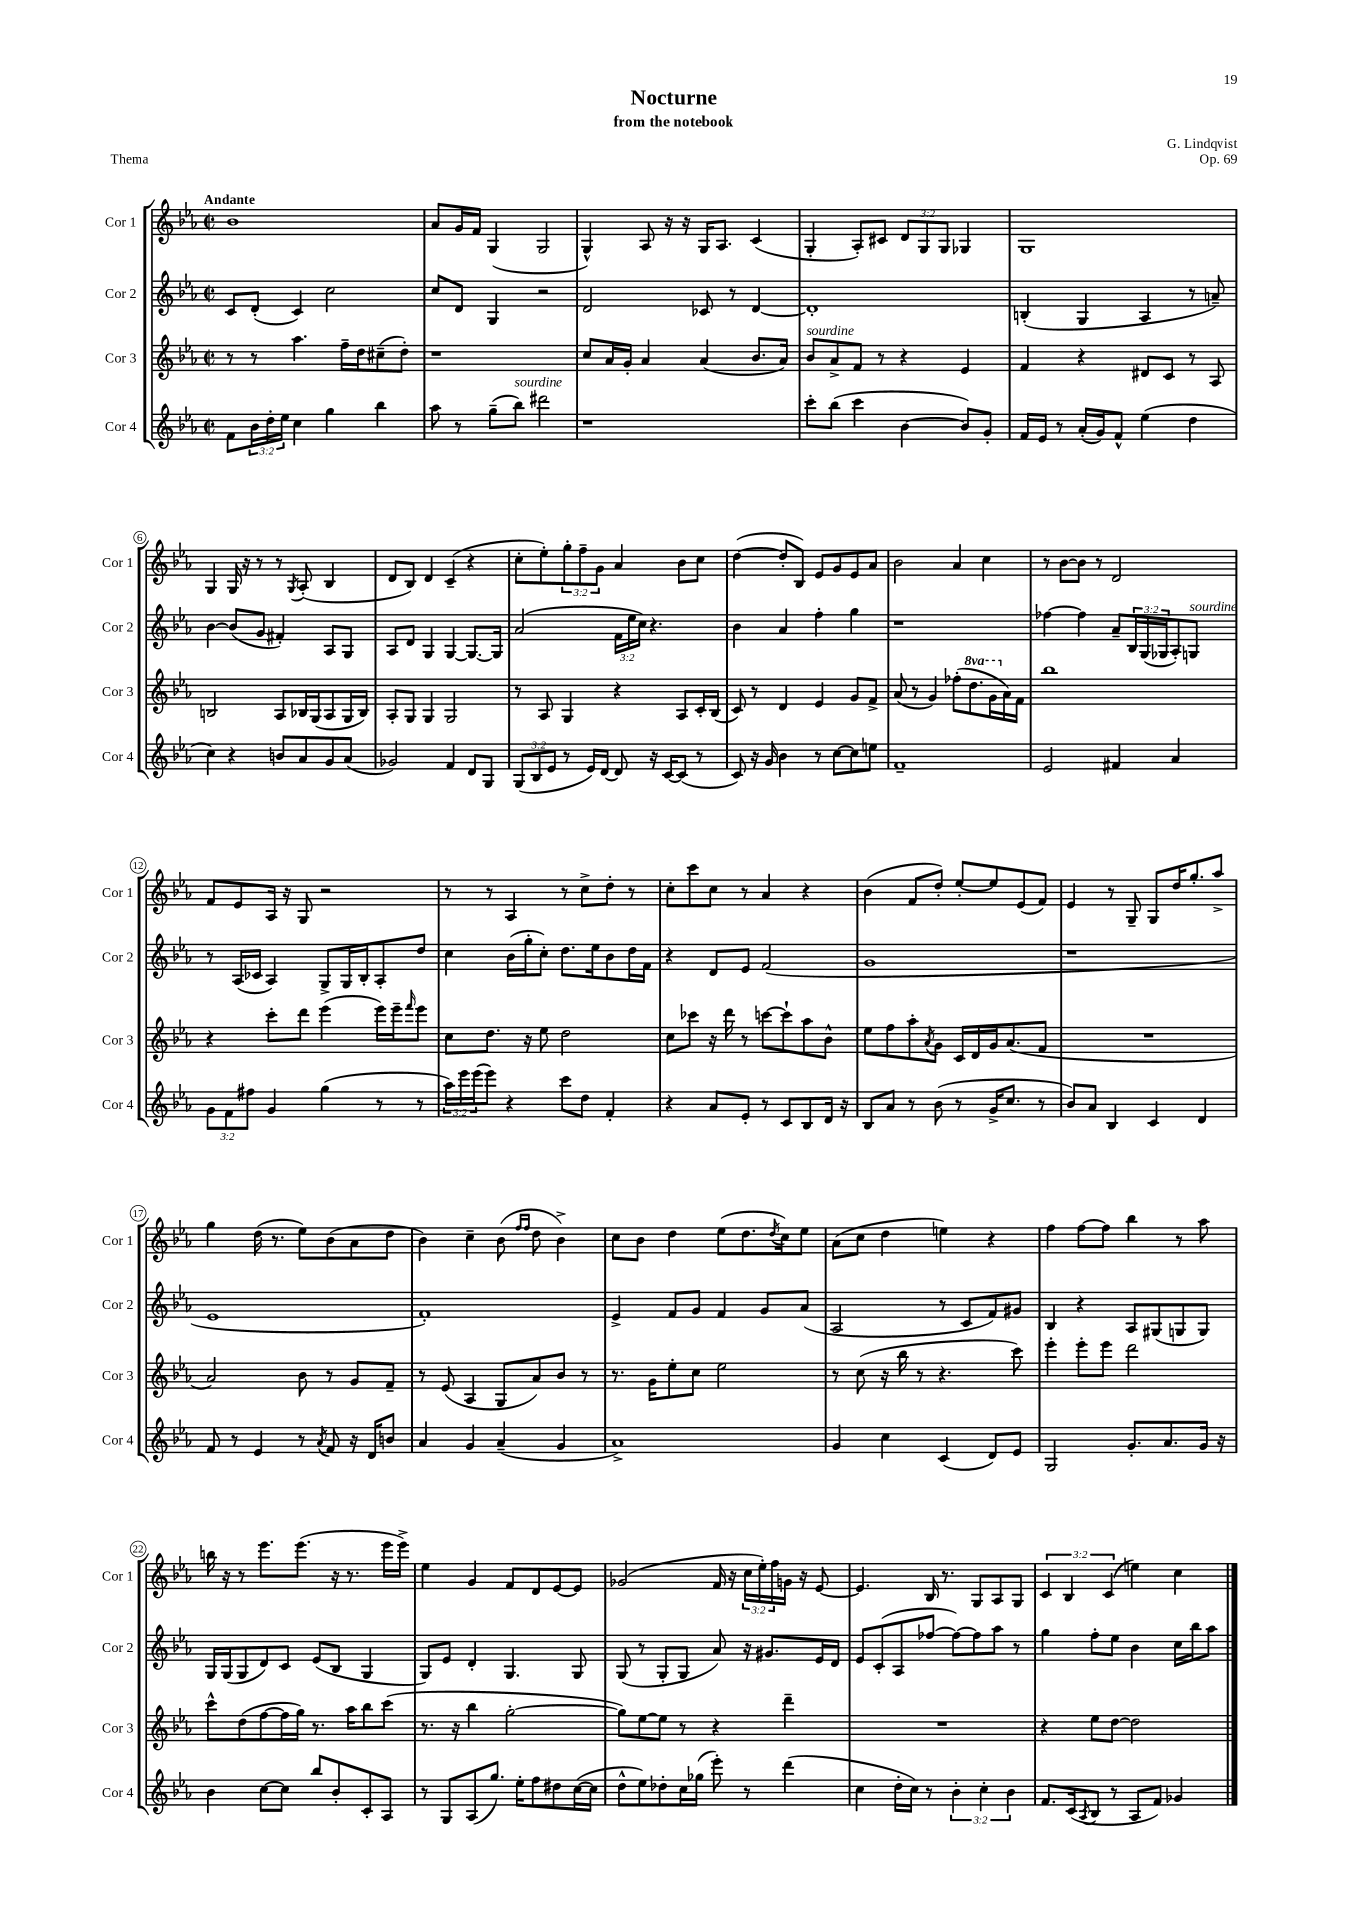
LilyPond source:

\header { title = "Nocturne" composer = "G. Lindqvist" subtitle = "from the notebook" opus = "Op. 69" piece = "Thema" }
<<
\new StaffGroup <<
\new Staff = "s0" \with { instrumentName = "Cor 1" shortInstrumentName = "Cor 1" } {
    \clef treble \key ees \major \defaultTimeSignature \time 2/2 \override Staff.TupletNumber.text = #tuplet-number::calc-fraction-text \tempo "Andante"
    bes'1 |
    aes'8 g'16 f'16 g4( g2 |
    g4-^) aes8 r16 r16 g16 aes8. c'4( |
    g4-. aes8-.) cis'8 \tuplet 3/2 { d'8 g8 g8 } ges4 |
    g1 |
    g4 g16 r16 r8 r8 \acciaccatura { g8 } aes8-.( bes4 |
    d'8 bes8) d'4 c'4--( r4 |
    c''8-. ees''8-.) \tuplet 3/2 { g''8-. f''8-- g'8 } aes'4 bes'8 c''8 |
    d''4~( d''8-. bes8) ees'8 g'8 ees'8 aes'8 |
    bes'2 aes'4 c''4 |
    r8 bes'8~ bes'8 r8 d'2 |
    f'8 ees'8 aes16 r16 g8 r2 |
    r8 r8 aes4 r8 c''8-> d''8-. r8 |
    c''8-. c'''8 c''8 r8 aes'4 r4 |
    bes'4( f'8 d''8-.) ees''8~-. ees''8 ees'8( f'8) |
    ees'4 r8 g8-- g8 d''16 g''8.-. aes''8-> |
    g''4 d''16( r8. ees''8) bes'8( aes'8 d''8 |
    bes'4) c''4-- bes'8( \grace { f''16 f''16 } d''8 bes'4->) |
    c''8 bes'8 d''4 ees''8( d''8. \acciaccatura { d''8 } c''16) ees''8 |
    aes'8( c''8 d''4 e''4) r4 |
    f''4 f''8~ f''8 bes''4 r8 aes''8 |
    b''16 r16 r8 ees'''8. ees'''8.( r16 r8. ees'''16 ees'''16->) |
    ees''4 g'4 f'8 d'8 ees'8~ ees'8 |
    ges'2( f'16 r16 \tuplet 3/2 { c''16 ees''16-.) f''16 } g'16 r16 ees'8~ |
    ees'4. bes16 r8. g8 aes8 g8 |
    \tuplet 3/2 { c'4 bes4 c'4( } e''4) c''4 \bar "|." |
}
\new Staff = "s1" \with { instrumentName = "Cor 2" shortInstrumentName = "Cor 2" } {
    \clef treble \key ees \major \defaultTimeSignature \time 2/2 \override Staff.TupletNumber.text = #tuplet-number::calc-fraction-text
    c'8 d'8-.( c'4) c''2 |
    c''8 d'8 g4 r2 |
    d'2 ces'8 r8 d'4~ |
    d'1-. |
    b4-.( g4 aes4 r8 a'8--) |
    bes'4~ bes'8( g'8 fis'4-.) aes8 g8 |
    aes8 d'8 g4 g4~ g8.~ g16 |
    aes'2( \tuplet 3/2 { f'16 ees''16 c''16) } r4. |
    bes'4 aes'4 f''4-. g''4 |
    r1 |
    fes''4~ fes''4 aes'8-- \tuplet 3/2 { bes16 g16( ges16 } aes8-.) g8^\markup { \italic "sourdine" } |
    r8 aes16( ces'16 aes4) g8-> g16 bes16-. aes8-. d''8 |
    c''4 bes'16( g''16-. c''8-.) d''8. ees''16 bes'8 d''16 f'16 |
    r4 d'8 ees'8 f'2( |
    g'1 |
    r1 |
    ees'1 |
    f'1-.) |
    ees'4-> f'8 g'8 f'4 g'8 aes'8( |
    aes2 r8 c'8 f'8) gis'8 |
    bes4 r4 aes8 gis8( g8 g8) |
    g16 g16( g8 d'8) c'8 ees'8( bes8 g4 |
    g8) ees'8 d'4-. g4. g8 |
    g8( r8 g8-. g8 aes'8) r16 gis'8. ees'16 d'16 |
    ees'8 c'8-.( aes8 fes''8~ fes''8~) fes''8 aes''8 r8 |
    g''4 f''8-. ees''8 bes'4 c''16 bes''16 aes''8 \bar "|." |
}
\new Staff = "s2" \with { instrumentName = "Cor 3" shortInstrumentName = "Cor 3" } {
    \clef treble \key ees \major \defaultTimeSignature \time 2/2 \set Staff.ottavationMarkups = #ottavation-simple-ordinals
    r8 r8 aes''4. f''16-- d''16 cis''8--( d''8-.) |
    r1 |
    c''8 aes'16 g'16-. aes'4 aes'4( bes'8. aes'16) |
    bes'8^\markup { \italic "sourdine" } aes'8-> f'8 r8 r4 ees'4 |
    f'4 r4 dis'8 c'8 r8 aes8 |
    b2 aes8 bes16 g16( aes8 g16 bes16) |
    aes8-. g8 g4 g2 |
    r8 aes8 g4 r4 aes8 c'16-. bes16( |
    c'8) r8 d'4 ees'4 g'8 f'8-> |
    aes'8( r8 g'4) fes''8-.( \ottava #1 d'''8. g''16 \ottava #0 aes'16) f'16 |
    bes''1 |
    r4 c'''8-. d'''8 ees'''4( ees'''16) ees'''16-- \grace { f'''16 } ees'''8 |
    c''8 d''8. r16 ees''8 d''2 |
    c''8 ces'''8 r16 d'''16 r8 c'''8~ c'''8-! aes''8 bes'8-^ |
    ees''8 f''8 aes''8-. \acciaccatura { aes'8 } g'8 c'16 d'16 g'16 aes'8.( f'8 |
    R1 |
    aes'2) bes'8 r8 g'8 f'8-- |
    r8 ees'8( aes4 g8 aes'8) bes'8 r8 |
    r8. g'16 ees''8-. c''8 ees''2 |
    r8 c''8( r16 bes''16 r8 r4. c'''8) |
    ees'''4-. ees'''8-. ees'''8 d'''2 |
    c'''8-^ d''8( f''8~ f''16 g''16) r8. aes''16 bes''8 c'''8( |
    r8. r16 bes''4 g''2~-. |
    g''8) ees''8~ ees''8 r8 r4 d'''4-- |
    R1 |
    r4 ees''8 d''8~ d''2 \bar "|." |
}
\new Staff = "s3" \with { instrumentName = "Cor 4" shortInstrumentName = "Cor 4" } {
    \clef treble \key ees \major \defaultTimeSignature \time 2/2 \override Staff.TupletNumber.text = #tuplet-number::calc-fraction-text
    f'8 \tuplet 3/2 { bes'16 d''16-. ees''16 } c''4 g''4 bes''4 |
    aes''8 r8 g''8--( bes''8^\markup { \italic "sourdine" }) dis'''2 |
    r1 |
    c'''8-. bes''8( c'''4 bes'4~ bes'8) g'8-. |
    f'16 ees'16 r8 aes'16-.( g'16) f'8-^ ees''4( d''4 |
    c''4) r4 b'8 aes'8 g'8 aes'8( |
    ges'2) f'4 d'8 g8 |
    \tuplet 3/2 { g8( bes8 ees'8 } r8 ees'16) d'16~ d'8 r16 c'16~ c'8( r8 |
    c'8) r16 g'16 bes'4 r8 c''8~ c''8 e''8 |
    f'1-- |
    ees'2 fis'4 aes'4 |
    \tuplet 3/2 { g'8 f'8 fis''8 } g'4 g''4( r8 r8 |
    \tuplet 3/2 { aes''16) ees'''16 ees'''16( } ees'''8) r4 c'''8 d''8 f'4-. |
    r4 aes'8 ees'8-. r8 c'8 bes8 d'16 r16 |
    bes8 aes'8 r8 bes'8( r8 g'16-> c''8. r8 |
    bes'8) aes'8 bes4 c'4 d'4 |
    f'8 r8 ees'4 r8 \acciaccatura { aes'8 } f'8 r16 d'16 b'8 |
    aes'4 g'4 aes'4--( g'4 |
    aes'1->) |
    g'4 c''4 c'4( d'8) ees'8 |
    g2 g'8.-. aes'8. g'16 r16 |
    bes'4 c''8~ c''8 bes''8 bes'8-. c'8-. aes8 |
    r8 g8 aes8( g''8.) ees''16-. f''8 dis''8 c''16~( c''16 |
    d''8-^ ees''8) des''8-. c''16 ges''16( ees'''8-.) r8 d'''4( |
    c''4 d''16-. c''16) r8 \tuplet 3/2 { bes'4-. c''4-. bes'4 } |
    f'8. c'16( \acciaccatura { aes8 } bes8 r8 aes8 f'8) ges'4 \bar "|." |
}
>>
>>
\layout { \context { \Score \override BarNumber.stencil = #(make-stencil-circler 0.1 0.3 ly:text-interface::print) } }
